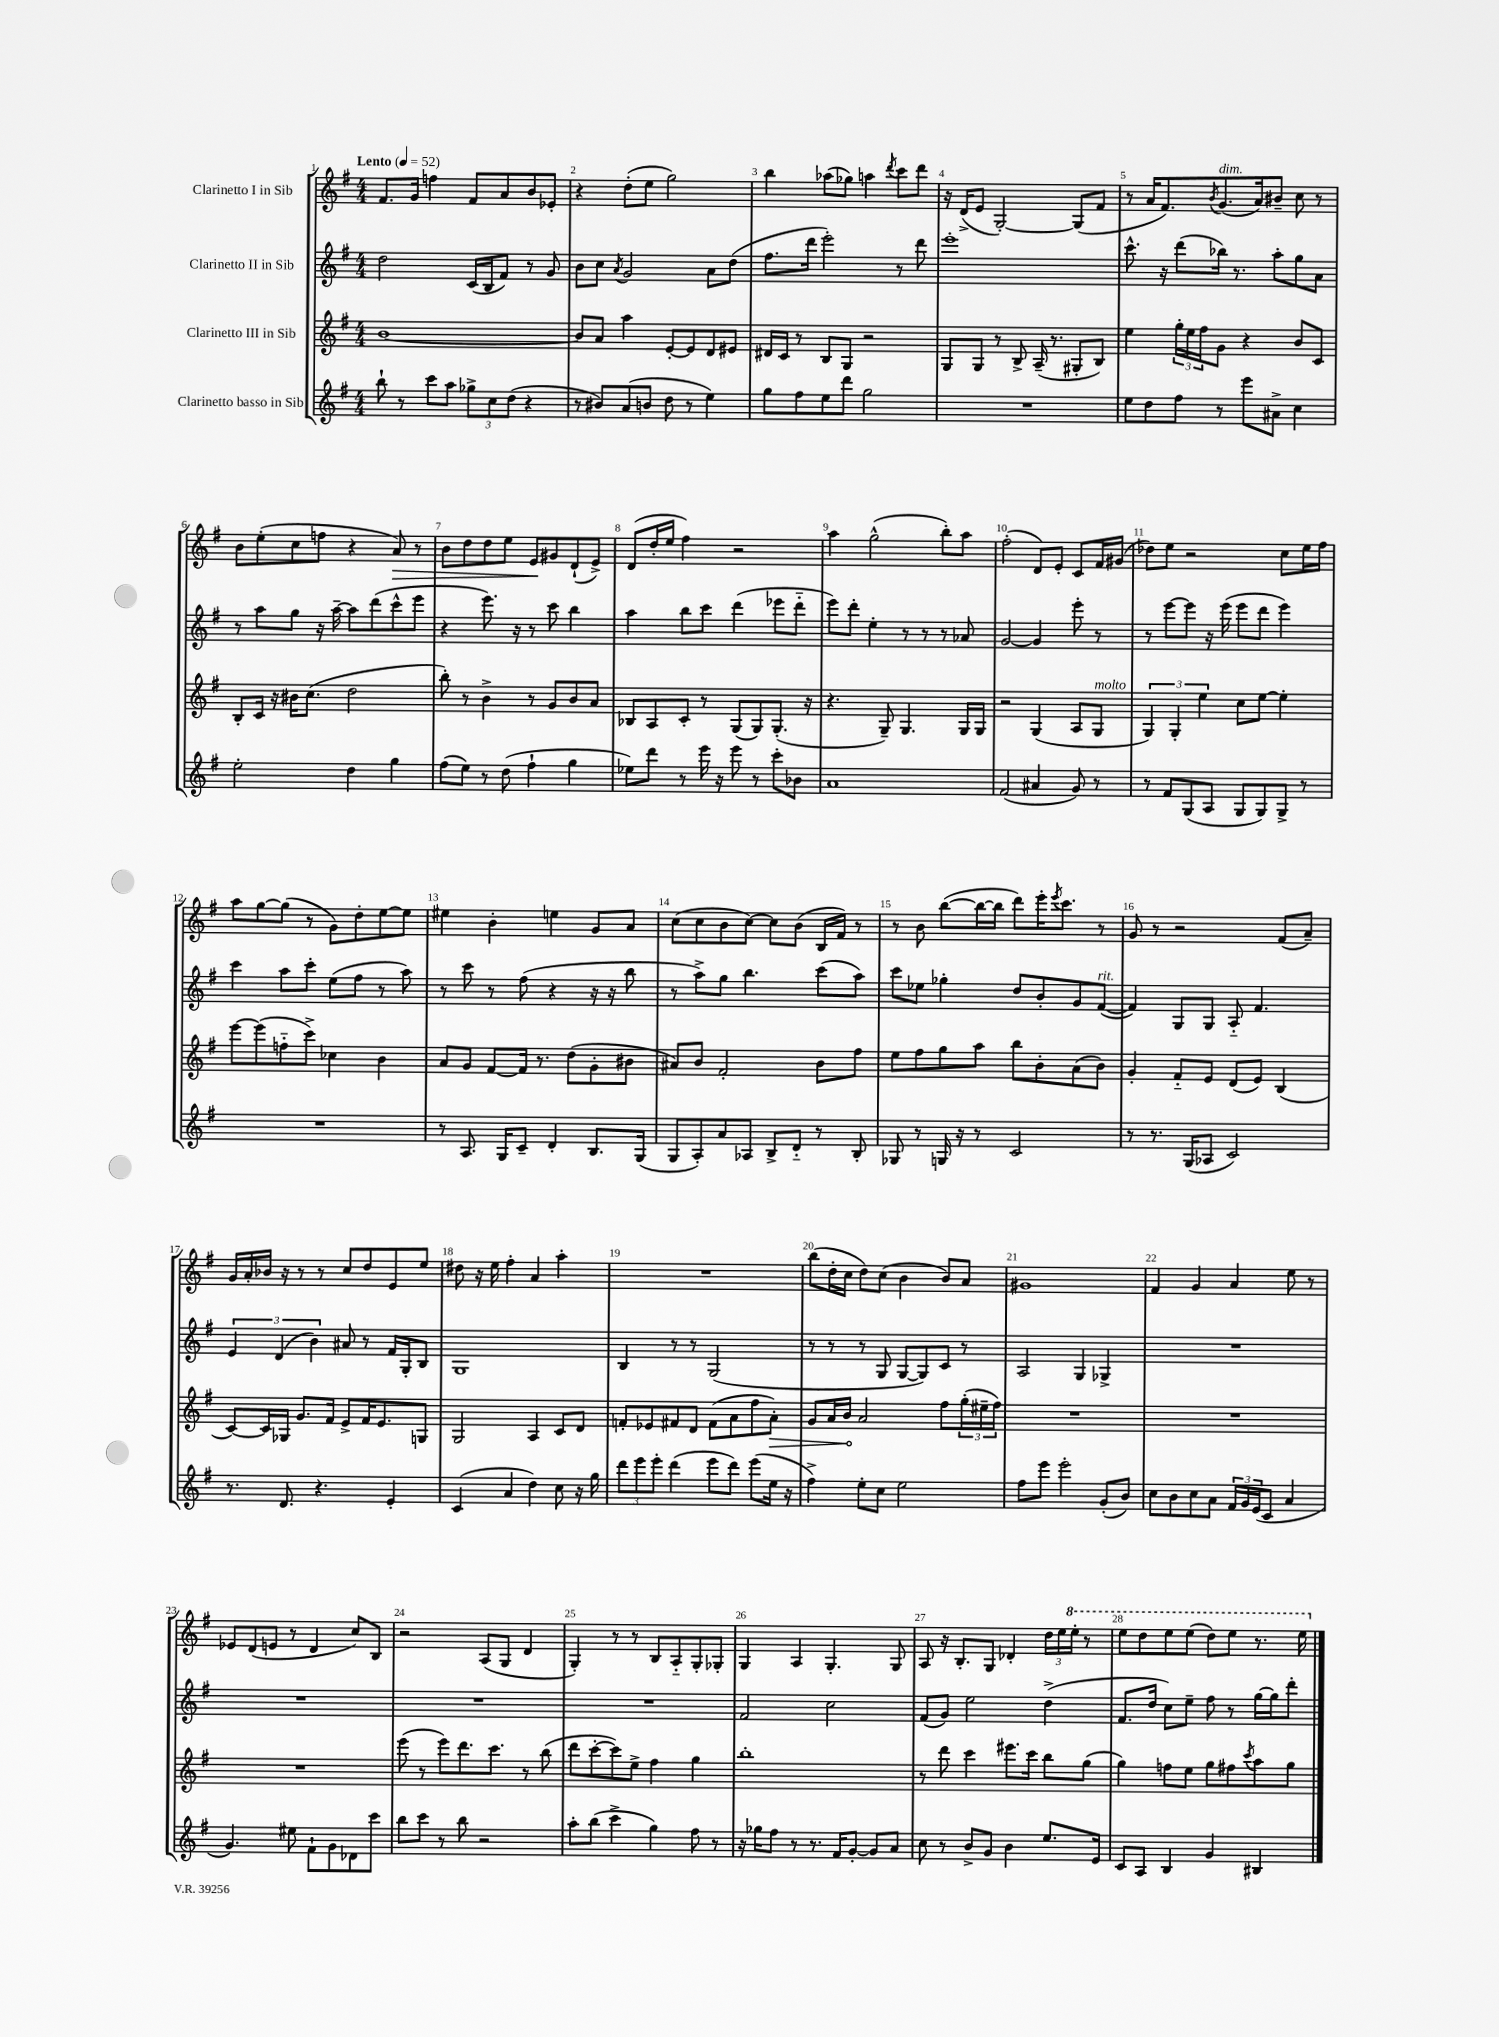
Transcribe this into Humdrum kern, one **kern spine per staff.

**kern	**kern	**kern	**kern
*staff4	*staff3	*staff2	*staff1
*clefG2	*clefG2	*clefG2	*clefG2
*k[f#]	*k[f#]	*k[f#]	*k[f#]
*M4/4	*M4/4	*M4/4	*M4/4
*MM52	*MM52	*MM52	*MM52
8bb`	[1b	2dd	8.f#
8r	.	.	.
.	.	.	16g
8ccc	.	.	4ff
8aa	.	.	.
12gg-^	.	(16c	8f#
.	.	16B	.
12cc	.	.	.
.	.	8f#)	8a
(12dd	.	.	.
4r	.	8r	8b
.	.	8g	8e-'
=	=	=	=
8r	8b]	8b	4r
8b#)	8a	8cc	.
.	.	8qa	.
(8a	4aa	2g	(8dd'
8b	.	.	8ee
8dd	[8e'	.	2gg)
8r	8e]	.	.
4ee)	8d	8a	.
.	8e#	(8dd	.
=	=	=	=
8gg	16d#	8.ff#	4bb
.	16c	.	.
8ff#	8r	.	.
.	.	16ddd	.
8ee	8B	2eee')	(8aa-
8ddd	8G	.	8gg-)
2gg	2r	.	4aa
.	.	.	8qddd
.	.	8r	8ccc
.	.	8ddd	8ddd
=	=	=	=
1r	8G	1eee'	16r
.	.	.	(16d^
.	8G	.	8e
.	8r	.	[2G')
.	8B^	.	.
.	(16A~	.	.
.	8.r	.	.
.	8G#'	.	(8G]
.	8B)	.	8f#
=	=	=	=
8ee	4ee	8.ccc^^	8r
8dd	.	.	16a
.	.	16r	8.f#)
8ff#	24gg'	(8ddd	.
.	24ee	.	.
.	24ff#	.	.
.	.	.	8qb
8r	8g	16bb-)	(8.g
.	.	8.r	.
8eee	4r	.	.
.	.	.	16a)
8a#^	.	8aa'	8b#~
4cc	8b	8gg	8cc
.	8c	8a	8r
=	=	=	=
2ee'	8B'	8r	8b
.	16c	8aa	(8ee'
.	16r	.	.
.	16b#	8gg	8cc
.	(8.cc	.	.
.	.	16r	8ff
.	.	[16aa~	.
4dd	2dd	8aa]	4r
.	.	(8ddd	.
4gg	.	8ccc^^	8a)
.	.	8eee	8r
=	=	=	=
(8ff#	8bb')	4r	8b
8ee)	8r	.	8dd
8r	4b^	8.eee)	8dd
(8dd	.	.	8ee
.	.	16r	.
4ff#`	8r	8r	8e
.	8g	8ccc	8g#
4gg	8b	4bb	(8d`
.	8a	.	8e^)
=	=	=	=
8ee-)	8B-	4aa	(8d
8ddd	8A	.	16dd'
.	.	.	16ee
8r	8c'	8bb	4ff#)
16eee	8r	8ccc	.
16r	.	.	.
8eee	(8G	(4ddd	2r
8r	8G)	.	.
8ccc'	(8.G'	8eee-	.
8b-	.	8ddd'~	.
.	16r	.	.
=	=	=	=
1a	4.r	8eee)	4aa
.	.	8ddd'	.
.	.	4ee'	(2gg^^
.	8G~)	.	.
.	4.G	8r	.
.	.	8r	.
.	.	8r	8bb')
.	16G	8a-	8aa
.	16G	.	.
=	=	=	=
(2f#	2r	[2g	(2ff#'
4a#	(4G	4g]	8d)
.	.	.	8e'
8g)	8A	8eee'	8c
8r	8G	8r	16f#
.	.	.	(16g#
=	=	=	=
8r	6G)	8r	8dd-)
8f#	.	[8eee	8ee
.	6G'	.	.
(8G	.	8eee]	2r
.	6ee	.	.
8A	.	16r	.
.	.	(16eee	.
8G	8cc	8eee	.
8G)	[8ee	8ddd	.
8G^	4ee']	4eee)	8cc
8r	.	.	16ee
.	.	.	16ff#
=	=	=	=
1r	[8eee	4ccc	8aa
.	(8eee]	.	[8gg
.	8ff'~	8aa	(8gg]
.	8ccc^)	8ccc'	8r
.	4cc-	(8ee	8g)
.	.	8ff#	8dd'
.	4b	8r	[8ee
.	.	8aa)	8ee]
=	=	=	=
8r	8a	8r	4ee#
8.A	8g	8ccc	.
.	[8f#	8r	4b'
16G	.	.	.
8c~	16f#]	(8ff#	.
.	8.r	.	.
4d'	.	4r	4ee
.	(8dd	.	.
8.B	8g'	16r	8g
.	.	16r	.
.	8b#	8bb	8a
(16G	.	.	.
=	=	=	=
8G	8a#)	8r	(8cc
8A')	8b	8aa^)	8cc
8a	2f#'	8gg	8b
8A-	.	4.bb	[8cc)
8B^	.	.	8cc]
8d'~	.	.	(8b
8r	8b	(8ccc	16B
.	.	.	16f#)
8B'	8ff#	8aa)	8r
=	=	=	=
8G-	8ee	8ccc	8r
8r	8ff#	8ee-	8b
16G	8gg	4gg-'	([8bb
16r	.	.	.
8r	8aa	.	16bb_
.	.	.	16bb]
2c	8bb	8dd	8ddd)
.	8b'	8b'	16eee'
.	.	.	8qeee
.	.	.	8.ccc
.	(8a	8g	.
.	8b)	([8f#	8r
=	=	=	=
8r	4g'	4f#])	8g
8.r	.	.	8r
.	8f#'~	8G	2r
(16G	.	.	.
8A-	8e	8G	.
2c)	(8d	8A'~	.
.	8e)	4.f#	.
.	(4B	.	(8f#
.	.	.	8a~)
=	=	=	=
8.r	[8c)	6e	16g
.	.	.	16a'
.	16c]	.	16b-
.	.	(6d	.
8.d	16G-	.	16r
.	8.g	.	8r
.	.	6b)	.
4.r	.	.	8r
.	16f#	.	.
.	8e^	8a#	8cc
.	16f#	8r	8dd
.	8.e	.	.
4e'	.	16f#	8e
.	.	16G'	.
.	8G	8B	8ee
=	=	=	=
(4c	2G	1G	8dd#
.	.	.	16r
.	.	.	16ee
4a	.	.	4ff#'
4dd)	4A	.	4a
8cc	8c	.	4aa'
16r	8d	.	.
16gg	.	.	.
=	=	=	=
12ddd	8f'	4B	1r
12eee	.	.	.
.	8e-	.	.
12eee'	.	.	.
(4ddd	8f#	8r	.
.	8d	8r	.
8eee	(8f#	(2G	.
8ddd)	8a	.	.
(8eee	8ff#	.	.
16ee	8a')	.	.
16r	.	.	.
=	=	=	=
4ff#^)	8g	8r	(8bb
.	16a	8r	16dd'
.	16b	.	16cc
8ee'	2a	8r	8dd)
8cc	.	8G	(8cc
2ee	.	[8G	4b
.	.	8G])	.
.	8ff#	8c	8b)
.	(24gg'	8r	8a
.	24ee#~	.	.
.	24ff#)	.	.
=	=	=	=
8ff#	1r	2A	1g#
8eee	.	.	.
2eee'	.	.	.
.	.	4G	.
(8g'	.	4G-^	.
8b)	.	.	.
=	=	=	=
8cc	1r	1r	4f#
8b	.	.	.
8cc	.	.	4g
8a	.	.	.
24f#	.	.	4a
24g	.	.	.
(24e	.	.	.
8c	.	.	.
4a	.	.	8ee
.	.	.	8r
=	=	=	=
4.g)	1r	1r	8e-
.	.	.	(8d
.	.	.	8e
8ee#	.	.	8r
8f#`	.	.	4d
8g	.	.	.
8d-	.	.	8cc)
8ccc	.	.	8B
=	=	=	=
8bb	(8eee	1r	2r
8ccc	8r	.	.
8r	8eee)	.	.
8bb	8.ddd	.	.
2r	.	.	(8A
.	8.ccc	.	.
.	.	.	8G
.	8r	.	4d
.	(8bb	.	.
=	=	=	=
8aa'	8ddd	1r	4G')
(8bb	[8ccc'	.	.
4ccc^	8ccc])	.	8r
.	8ee^	.	8r
4gg)	4ff#	.	8B
.	.	.	8A'~
8ff#	4gg	.	8G'
8r	.	.	8G-'
=	=	=	=
16r	1bb'	2f#	4G
16gg-	.	.	.
8ff#	.	.	.
8r	.	.	4A
8.r	.	.	.
.	.	2cc	4.G'
16f#	.	.	.
[8g'	.	.	.
8g]	.	.	.
8a	.	.	8G
=	=	=	=
8cc	8r	(8f#	8A
8r	8ddd	8g)	16r
.	.	.	8.B'
8b^	4ccc	2ee	.
8g	.	.	8G
4b	8.eee#	.	4d-'
.	16ccc	.	.
8.ee	8bb	(4dd^	24dd
.	.	.	24ee
.	.	.	24eee'
.	(8gg	.	8r
16e	.	.	.
=	=	=	=
8c	4gg)	8.f#	8eee
8A	.	.	8ddd
.	.	16dd	.
4B	8ff	8cc)	8eee
.	8ee	8ee~	(8eee
4g	8gg	8ff#	8ddd)
.	8ff#	8r	8eee
.	8qccc	.	.
4B#	8aa	[16gg	8.r
.	.	16gg]	.
.	8gg	8ddd'	.
.	.	.	16eee
==	==	==	==
*-	*-	*-	*-
